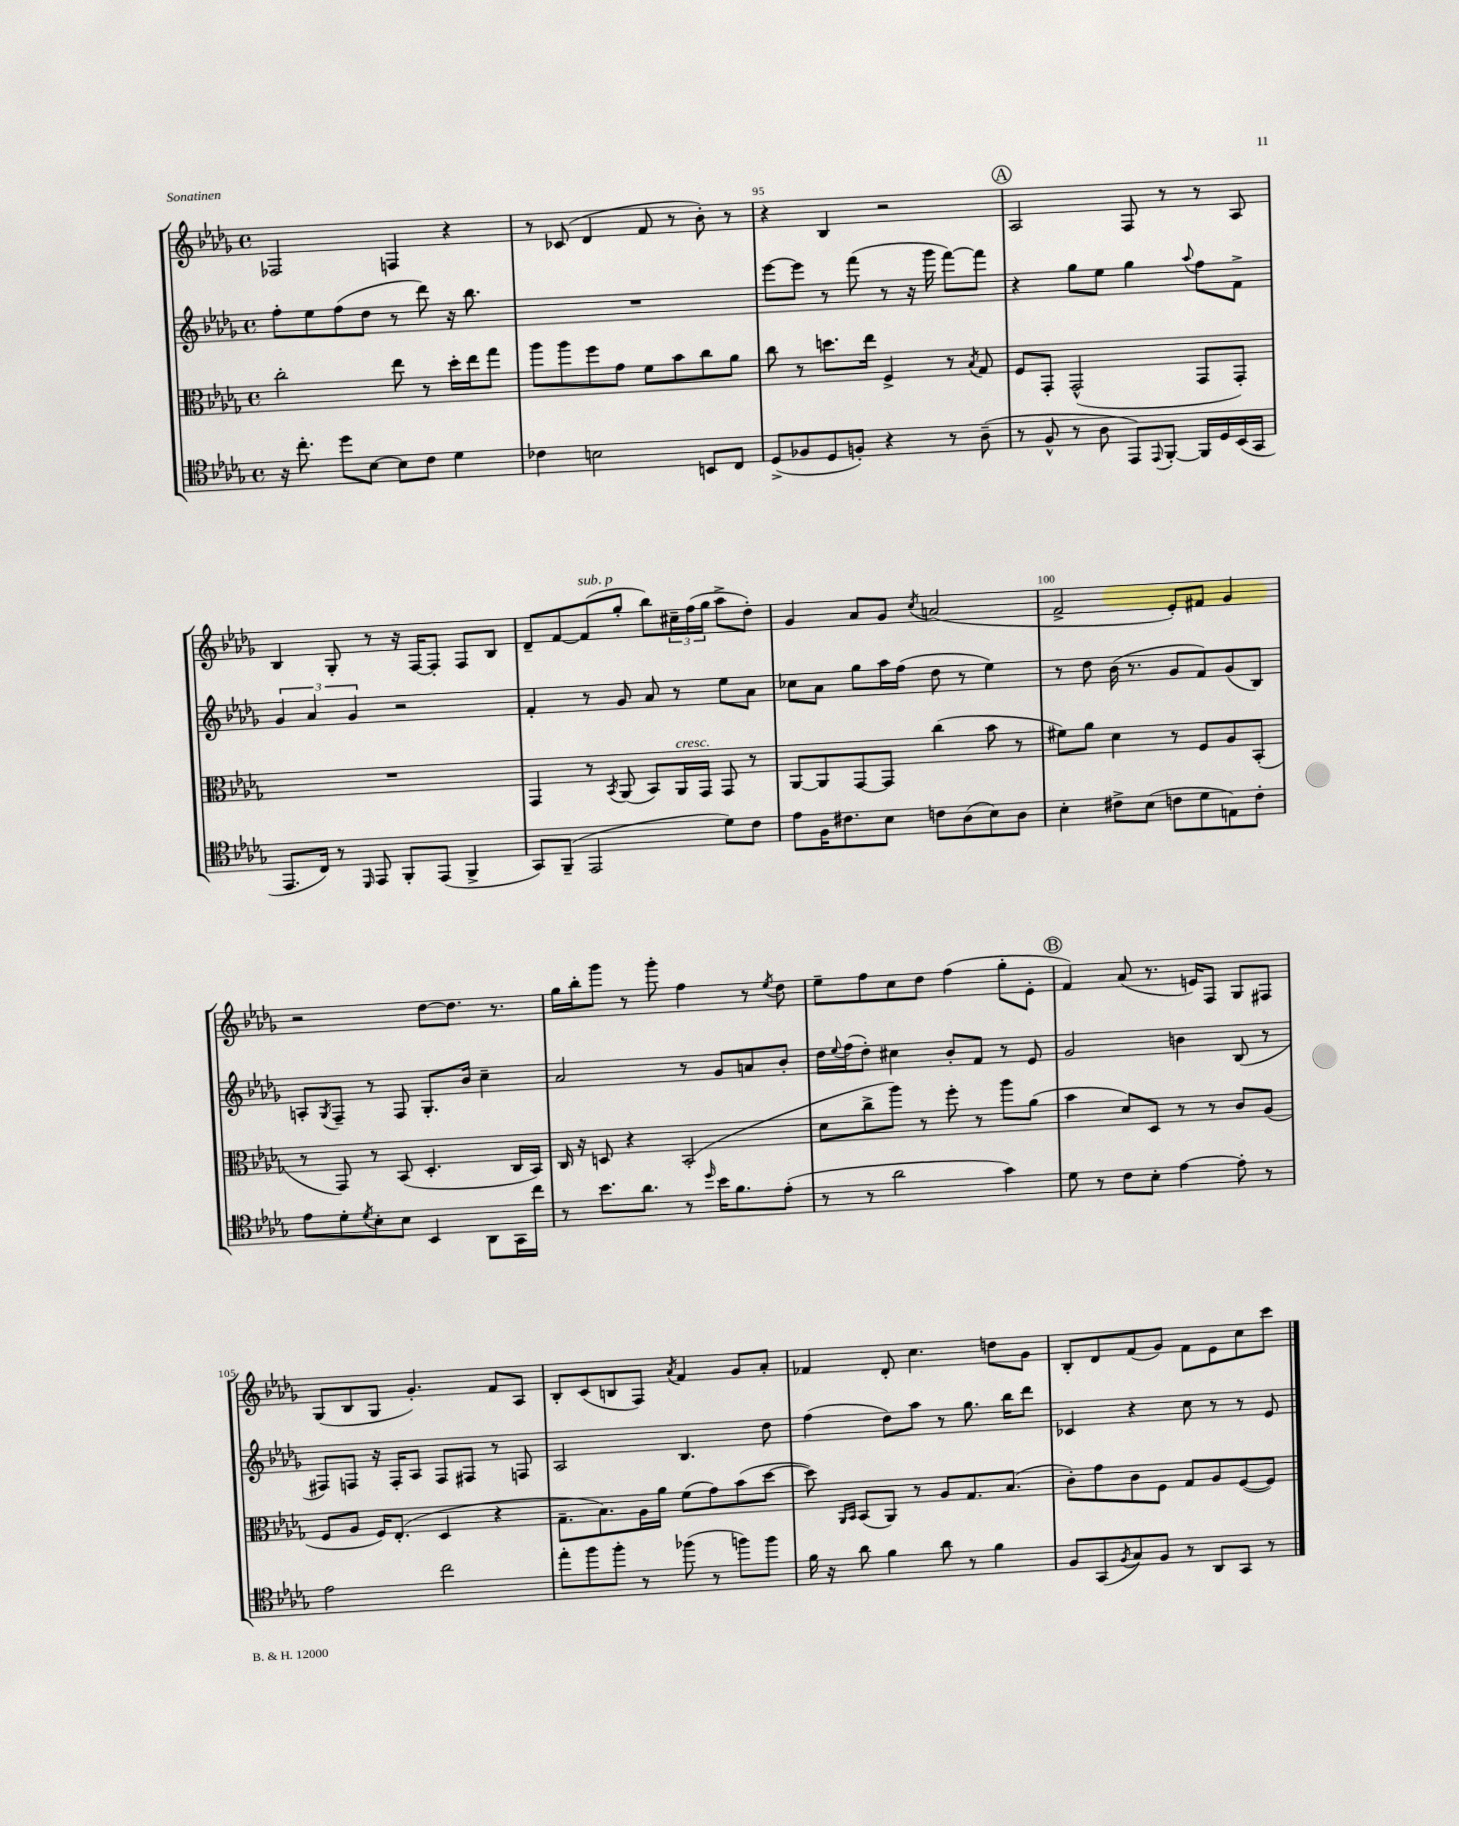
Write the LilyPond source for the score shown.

<<
\new StaffGroup <<
\new Staff = "s0" {
    \clef treble \key des \major \defaultTimeSignature \time 4/4
    fes2 f4 r4 |
    r8 ces'8( des'4 f'8 r8 bes'8-.) r8 |
    r4 bes4 r2 |
    \mark \markup { \circle "A" } aes2 f8 r8 r8 aes8 |
    bes4 ges8-. r8 r16 f16~ f8-. f8 bes8 |
    des'8-- f'8~ f'8^\markup { \italic "sub. p" }( ges''8-. bes''8) \tuplet 3/2 { cis''16-- f''16( ges''16 } aes''8-> des''8-.) |
    ges'4 aes'8 ges'8 \acciaccatura { c''8 } a'2( |
    f'2-> ees'8-.) fis'8 ges'4 |
    r2 des''8~ des''8. r8. |
    ges''16 bes''16-. ges'''8 r8 ges'''8-. f''4 r8 \acciaccatura { ees''8 } des''8 |
    ees''8-- f''8 c''8 des''8 f''4( ges''8-. ees'8-. |
    \mark \markup { \circle "B" } f'4) aes'8( r8. e'16) f8 ges8 fis8 |
    ges8( bes8 ges8 ges'4.-.) f'8 aes8 |
    bes8-. c'8( b8 f8) \acciaccatura { aes'8 } f'4 ges'8 aes'8-. |
    fes'4 des'8-. c''4. d''8 ges'8 |
    bes8-. des'8 f'8( ges'8) f'8 ees'8 c''8 c'''8 \bar "|." |
}
\new Staff = "s1" {
    \clef treble \key des \major \defaultTimeSignature \time 4/4
    f''8-. ees''8 f''8( des''8 r8 des'''8) r16 bes''8. |
    R1 |
    ees'''8~ ees'''8 r8 f'''8( r8 r16 ges'''16 f'''8~) f'''8 |
    \mark \markup { \circle "A" } r4 ges''8 ees''8 ges''4 \appoggiatura { aes''8 } f''8 f'8-> |
    \tuplet 3/2 { ges'4 aes'4 ges'4 } r2 |
    f'4-. r8 ges'8 aes'8 r8 ees''8 aes'8 |
    ces''8 aes'8 ges''8 aes''16 f''16( des''8 r8 ees''4) |
    r8 des''8 bes'16( r8. ges'8 f'8) ges'8( bes8) |
    a8-. \acciaccatura { ges8 } f8-- r8 f8 ges8.-. bes'16 c''4-- |
    aes'2 r8 ges'8 a'8 bes'8-. |
    des''16 \appoggiatura { ees''8 } f''16( des''8-.) cis''4 bes'8-. f'8 r8 ees'8 |
    \mark \markup { \circle "B" } ges'2 b'4 bes8( r8 |
    fis8) f8 r16 f16-. aes8 f8 fis8 r8 f8 |
    aes2 bes4. des''8 |
    f''4( des''8) aes''8 r8 ges''8. bes''16 des'''8 |
    ces'4 r4 c''8 r8 r8 ees'8 \bar "|." |
}
\new Staff = "s2" {
    \clef alto \key des \major \defaultTimeSignature \time 4/4
    c''2-. ees''8 r8 des''16-. ees''16 ges''8 |
    aes''8 aes''8 f''8 ges'8 f'8 bes'8 c''8 aes'8 |
    c''8 r8 d''8. ees''16 f4-> r8 \acciaccatura { bes8 } ges8 |
    \mark \markup { \circle "A" } f8 ges,8-. ges,2-^( ges,8 ges,8-.) |
    R1 |
    ges,4 r8 \acciaccatura { bes,8 } aes,8( bes,8) aes,16^\markup { \italic "cresc." } ges,16 ges,8 r8 |
    aes,8~ aes,8 ges,8~ ges,8 c''4( bes'8 r8 |
    fis'8) aes'8 des'4 r8 f8 aes8 bes,8-.( |
    r8 ges,8) r8 bes,8( des4.-. c16 bes,16) |
    c16 r16 d8 r4 bes,2-.( |
    des'8 c''8-> aes''8) r8 f''8-. r8 aes''8 aes'8( |
    \mark \markup { \circle "B" } bes'4 des'8) des8 r8 r8 c'8 aes8( |
    f8 aes8 f16) ees8.-.( des4 r4 |
    ges8.-- bes8.) aes16 aes'16 f'8( ges'8) bes'8( des''8~ |
    des''8) \grace { aes,16 bes,16 } bes,8( aes,8) r8 aes8 ges8. bes8.( |
    c'8-.) ges'8 c'8 f8 ges8 aes8 f8~( f8) \bar "|." |
}
\new Staff = "s3" {
    \clef tenor \key des \major \defaultTimeSignature \time 4/4
    r16 c''8.-. des''8 bes8~ bes8 c'8 des'4 |
    ces'4 b2 b,8 c8 |
    des8->( fes8 des8 f8-.) r4 r8 aes8--( |
    \mark \markup { \circle "A" } r8 f8-^ r8 aes8 ees,8) \appoggiatura { ees,8 } f,8~-. f,16 des16 bes,16( ges,16 |
    ees,8. c16) r8 \grace { des,16 } ees,8 f,8-. ees,8( f,4-> |
    ges,8) f,8--( ees,2 des'8) c'8 |
    ees'8 f16 cis'8. bes8 c'8 aes8( bes8) aes8 |
    bes4-. cis'8-> bes8( c'8 des'8 e8) c'8-. |
    ees'8 des'8-. \acciaccatura { des'8 } bes8-. bes8 bes,4 aes,8 ges,16 c''16 |
    r8 bes'8. aes'8. r8 \grace { des''16 } bes'16 f'8. ees'8-.( |
    r8 r8 aes'2 ges'4) |
    \mark \markup { \circle "B" } des'8 r8 c'8 bes8-. ees'4~ ees'8-. r8 |
    ees'2 c''2 |
    ees''8-. f''8 f''8-. r8 fes''8( r8 f''8) f''8 |
    f'16 r16 aes'8 f'4 aes'8 r8 f'4 |
    f8 ges,8( \acciaccatura { f8 } ges8) f8 r8 aes,8 ges,8 r8 \bar "|." |
}
>>
>>
\layout { \context { \Score currentBarNumber = #93 \override BarNumber.break-visibility = ##(#f #t #t) barNumberVisibility = #(every-nth-bar-number-visible 5) } }
